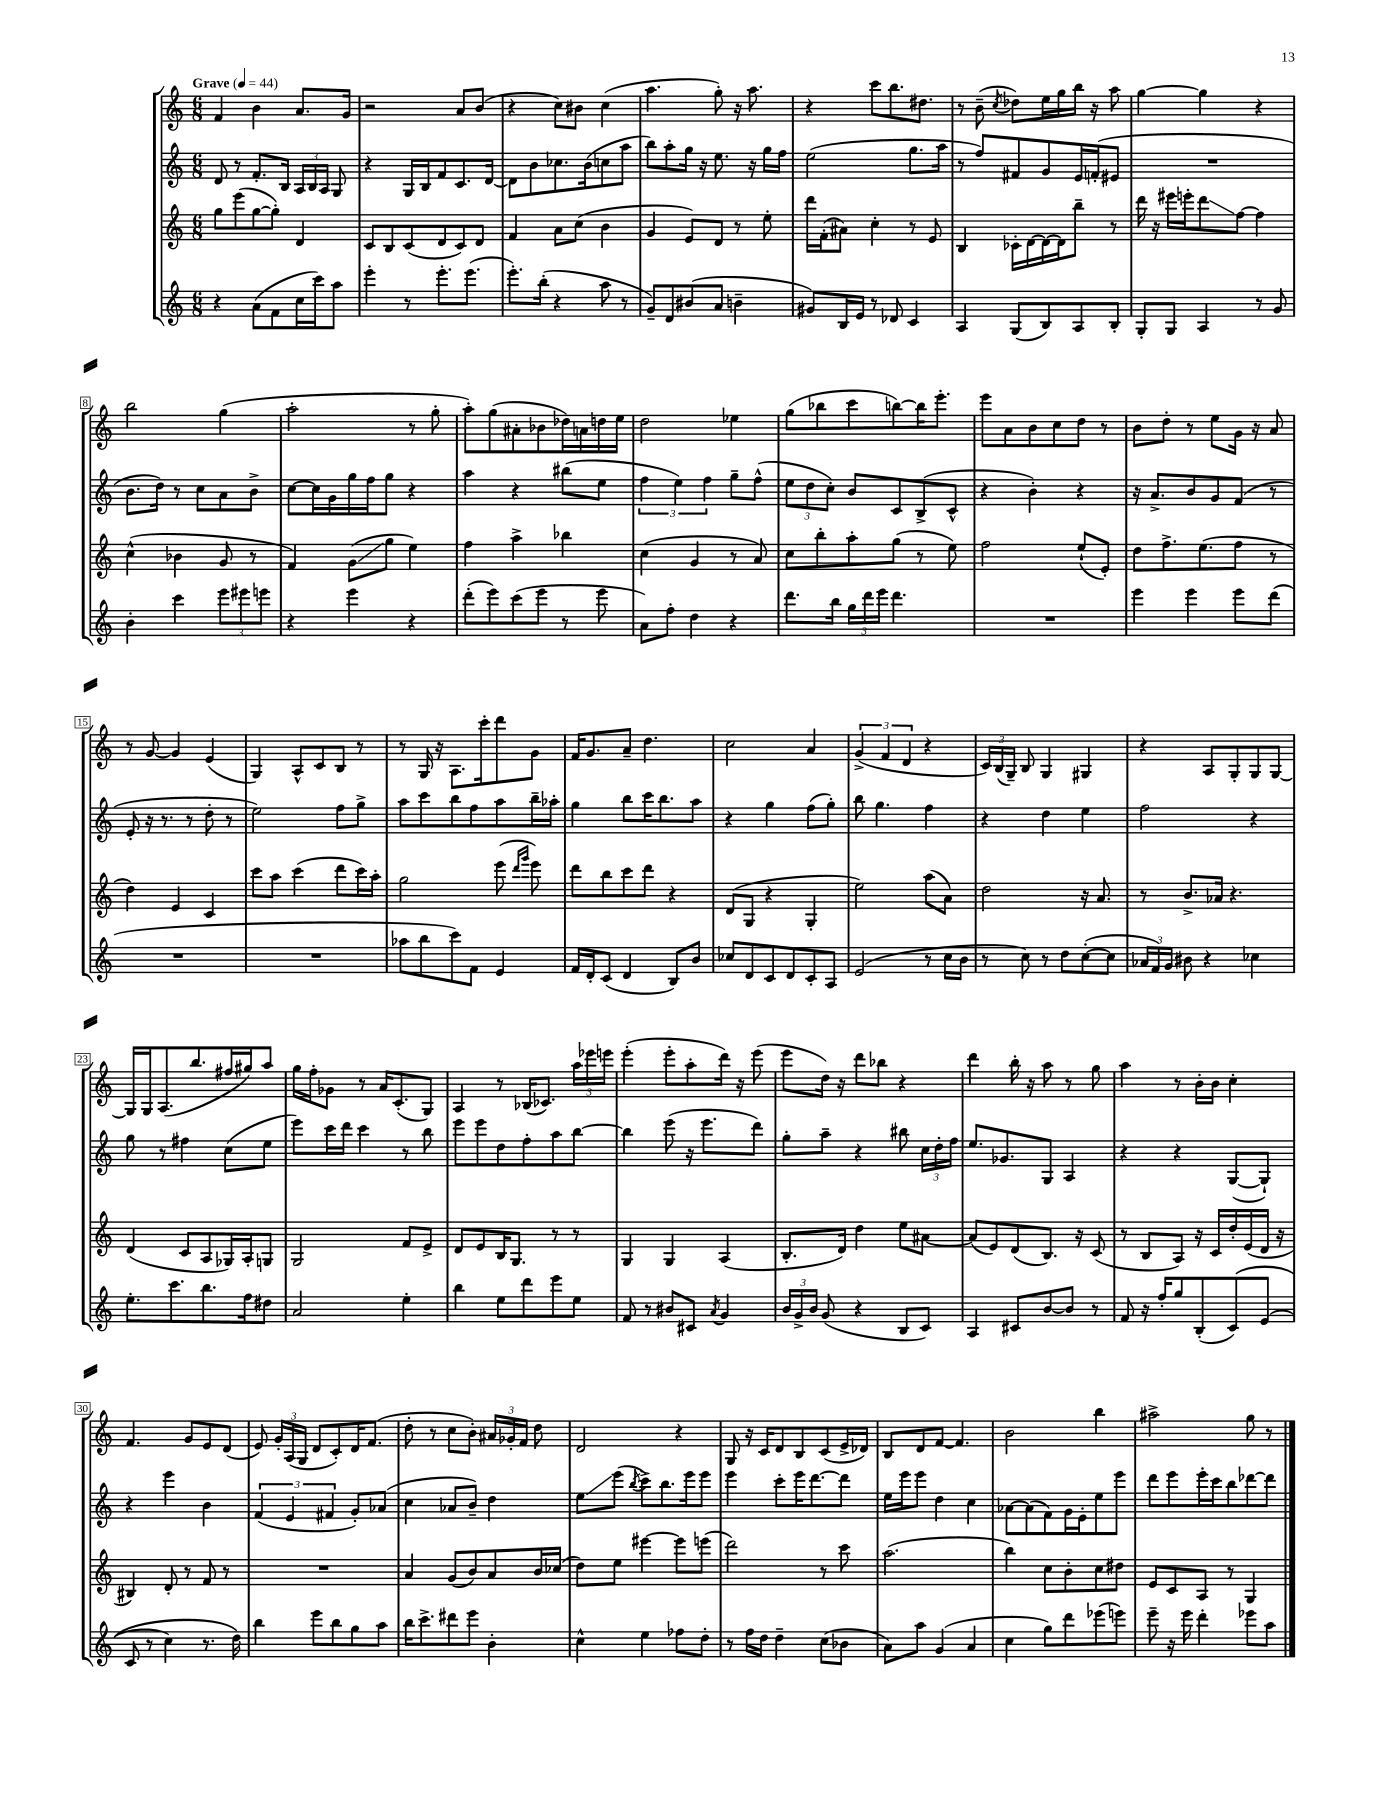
<<
\new StaffGroup <<
\new Staff = "s0" {
    \clef treble \key c \major \numericTimeSignature \time 6/8 \tempo "Grave" 4 = 44
    \autoBeamOff f'4 b'4 a'8.[ g'16] |
    r2 a'8[ b'8]( |
    r4 c''8[) bis'8] c''4( |
    a''4. g''8-.) r16 a''8. |
    r4 c'''8[ b''8. dis''8.] |
    r8 b'8--( \acciaccatura { c''8 } des''8[) e''16 g''16 b''16] r16 a''8 |
    g''4~ g''4 r4 |
    b''2 g''4( |
    a''2-. r8 g''8-. |
    a''8[-.) g''8( ais'8-. bes'8 des''16) a'16 d''16 e''16] |
    d''2 ees''4 |
    g''8[( bes''8 c'''8 b''8~) b''16 e'''8.]-. |
    e'''8[ a'8 b'8 c''8 d''8] r8 |
    b'8[ d''8]-. r8 e''8[ g'16] r16 a'8 |
    r8 g'8~ g'4 e'4( |
    g4) a8[-^ c'8 b8] r8 |
    r8 g16 r16 a8.[ c'''16-. d'''8 g'8] |
    f'16[ g'8. a'8]-- d''4. |
    c''2 a'4 |
    \tuplet 3/2 { g'4->( f'4 d'4 } r4 |
    \tuplet 3/2 { c'16[) b16( g16]--) } b8 g4 gis4 |
    r4 a8[ g8-. g8 g8]~ |
    g16[ g16 a8.( b''8. fis''16 gis''16) a''8] |
    g''16[ f''16-. ges'8] r8 a'16[ c'8.-.( g8]) |
    a4 r8 bes16[( ces'8.]) \tuplet 3/2 { a''16[ ees'''16 e'''16] } |
    e'''4-.( e'''8[-. a''8-. d'''16]) r16 e'''8( |
    e'''8[ d''16]) r16 d'''8[ bes''8] r4 |
    d'''4 b''16-. r16 a''8 r8 g''8 |
    a''4 r8 b'16[-. b'16] c''4-. |
    f'4. g'8[ e'8 d'8]( |
    e'8) \tuplet 3/2 { g'16[-. a16( g16] } d'8[ c'8-.) d'16 f'8.]( |
    d''8-. r8 c''8[ b'8]-.) \tuplet 3/2 { ais'16[ ges'16-. f'16] } d''8 |
    d'2 r4 |
    g8 r16 c'16[ d'8 b8 c'8( e'16-> des'16]) |
    b8[ d'8 f'8]~ f'4. |
    b'2 b''4 |
    ais''2-> g''8 r8 \bar "|." |
}
\new Staff = "s1" {
    \clef treble \key c \major \numericTimeSignature \time 6/8
    \autoBeamOff d'8 r8 f'8.[-. b16] \tuplet 3/2 { a16[ b16 a16] } g8 |
    r4 g16[ b16 f'8 c'8. d'16]~ |
    d'8[ b'8 ces''8. b'16( c''8 a''8] |
    b''8[) a''8-. g''16] r16 e''8. r16 g''16[ f''16] |
    e''2( g''8.[ a''16] |
    r8 f''8[) fis'8 g'8 e'16 f'16-.( eis'8] |
    R2. |
    b'8.[ d''16]) r8 c''8[ a'8 b'8]-> |
    c''8[~ c''16 g'16 g''16 f''16 g''8] r4 |
    a''4 r4 bis''8[( e''8] |
    \tuplet 3/2 { f''4 e''4) f''4 } g''8[-- f''8]-^( |
    \tuplet 3/2 { e''8[ d''8 c''8]-.) } b'8[ c'8 b8->( c'8]-^ |
    r4 b'4-.) r4 |
    r16 a'8.[-> b'8 g'8 f'8]( r8 |
    e'8-. r16 r8. r8 d''8-. r8 |
    e''2) f''8[ g''8]-> |
    a''8[ c'''8 b''8 f''8 a''8 b''16-- aes''16]-. |
    g''4 b''8[ c'''16 b''8. a''8] |
    r4 g''4 f''8[( g''8]-.) |
    b''8 g''4. f''4 |
    r4 d''4 e''4 |
    f''2 r4 |
    g''8 r8 fis''4 c''8[( e''8] |
    e'''8[) c'''16 d'''16] c'''4 r8 b''8 |
    e'''8[ e'''8 d''8 f''8-. a''8 b''8]~ |
    b''4 e'''8( r16 e'''8.[ d'''8]) |
    g''8[-. a''8]-- r4 bis''8 \tuplet 3/2 { c''16[ d''16-. f''16] } |
    e''8.[ ges'8. g8] a4 |
    r4 r4 g8[~( g8]-!) |
    r4 e'''4 b'4 |
    \tuplet 3/2 { f'4( e'4 fis'4 } g'8[-.) aes'8]( |
    c''4 aes'8[ b'8]--) d''4 |
    e''8[\glissando e'''8]( \acciaccatura { b''8 } c'''8[->) b''8. e'''16 e'''8] |
    e'''4 c'''8[-. e'''16 d'''8.~ d'''8] |
    e''16[ e'''16 e'''8] d''4 c''4 |
    aes'8[~ aes'8( f'8) g'16 e'16-. e''8 e'''8] |
    d'''8[ e'''8 e'''16-. c'''16 b''8 des'''8~ des'''8] \bar "|." |
}
\new Staff = "s2" {
    \clef treble \key c \major \numericTimeSignature \time 6/8
    \autoBeamOff g''8[ e'''8( g''8~ g''8]-.) d'4 |
    c'8[ b8 c'8( d'8 c'8) d'8] |
    f'4 a'8[ c''8]( b'4 |
    g'4 e'8[) d'8] r8 e''8-. |
    d'''16[ f'16-.( ais'8]) c''4-. r8 e'8 |
    b4 ces'16[-. d'16~ d'16~ d'16 b''8]-- r8 |
    d'''16 r16 eis'''16[ e'''16-. d'''8\glissando f''8]~ f''4 |
    c''4-^( bes'4 g'8 r8 |
    f'4) g'8[\glissando( g''8] e''4) |
    f''4 a''4-> bes''4 |
    c''4( g'4 r8 a'8) |
    c''8[ b''8-. a''8-. g''8]( r8 e''8) |
    f''2 e''8[-!( e'8]-.) |
    d''8[ f''8.-> e''8.( f''8] r8 |
    d''4) e'4 c'4 |
    c'''8[ a''8] c'''4( d'''8[ c'''16) a''16]-. |
    g''2 e'''8( \grace { d'''16[ g'''16] } e'''8) |
    d'''8[ b''8 c'''8 d'''8] r4 |
    d'8[( g8] r4 g4-. |
    e''2) a''8[( a'8]) |
    d''2 r16 a'8. |
    r8 b'8.[-> aes'16] r4. |
    d'4( c'8[ a8 ges16) a16-. g8] |
    g2 f'8[ e'8]-> |
    d'8[ e'8 b16 g8.] r8 r8 |
    g4 g4 a4( |
    b8.[-. d'16]) d''4 e''8[ ais'8]~ |
    ais'8[( e'8) d'8( b8.]) r16 c'8( |
    r8 b8[ a8]) r16 c'16[ d''16-. e'16( d'16] r16 |
    bis4) d'8-. r8 f'8 r8 |
    R2. |
    a'4 g'8[( b'8) a'8 b'16 ces''16]( |
    d''8[) e''8] eis'''4~ eis'''8[ e'''8]( |
    d'''2) r8 c'''8 |
    a''2.( |
    b''4) c''8[ b'8-. c''8 dis''8] |
    e'8[ c'8 a8] r8 g4 \bar "|." |
}
\new Staff = "s3" {
    \clef treble \key c \major \numericTimeSignature \time 6/8
    \autoBeamOff r4 a'8[( f'8 c''16 c'''16) a''8] |
    e'''4-. r8 e'''8.[-. e'''8.]( |
    e'''8.[-.) b''16]-.( r4 a''8 r8 |
    g'8[--) d'8 bis'8( a'8] b'4-- |
    gis'8[) b16 e'16] r8 des'8 c'4 |
    a4 g8[( b8) a8 b8]-. |
    g8[-. g8] a4 r8 g'8 |
    b'4-. c'''4 \tuplet 3/2 { e'''8[ eis'''8 e'''8] } |
    r4 e'''4 r4 |
    d'''8[-.( e'''8) c'''8( e'''8] r8 e'''8 |
    a'8[) f''8]-. d''4 r4 |
    d'''8.[ b''16] \tuplet 3/2 { g''16[ d'''16 e'''16] } d'''4. |
    R2. |
    e'''4 e'''4 e'''8[ d'''8]( |
    R2. |
    R2. |
    aes''8[ b''8 c'''8) f'8] e'4 |
    f'16[ d'16-. c'8]( d'4 b8[) b'8] |
    ces''8[ d'8 c'8 d'8 c'8-. a8] |
    e'2( r8 c''16[ b'16] |
    r8 c''8) r8 d''8[ c''8~-.( c''8] |
    \tuplet 3/2 { aes'16[ f'16) g'16] } bis'8 r4 ces''4 |
    e''8.[-. c'''8. b''8. f''16 dis''8] |
    a'2 e''4-. |
    b''4 e''8[ d'''8 e'''8 e''8] |
    f'8 r8 bis'8[ cis'8] \acciaccatura { a'8 } g'4 |
    \tuplet 3/2 { b'16[ g'16-> b'16] } g'8( r4 b8[ c'8]) |
    a4 cis'8[ b'8~ b'8] r8 |
    f'8 r16 f''16[-. g''8 b8-.( c'8)\( e'8]( |
    c'8 r8 c''4) r8. d''16\) |
    b''4 e'''8[ b''8 g''8 a''8] |
    b''16[ c'''8.-> dis'''8 e'''8] b'4-. |
    c''4-^ e''4 fes''8[ d''8]-. |
    r8 f''16[ d''16] d''4-- c''8[( bes'8] |
    a'8[) a''8] g'4( a'4 |
    c''4 g''8[) d'''8 ees'''8( e'''8]) |
    e'''8-- r16 e'''16 d'''4-. ees'''8[ a''8] \bar "|." |
}
>>
>>
\layout { \context { \Score \override BarNumber.stencil = #(make-stencil-boxer 0.1 0.3 ly:text-interface::print) } }
